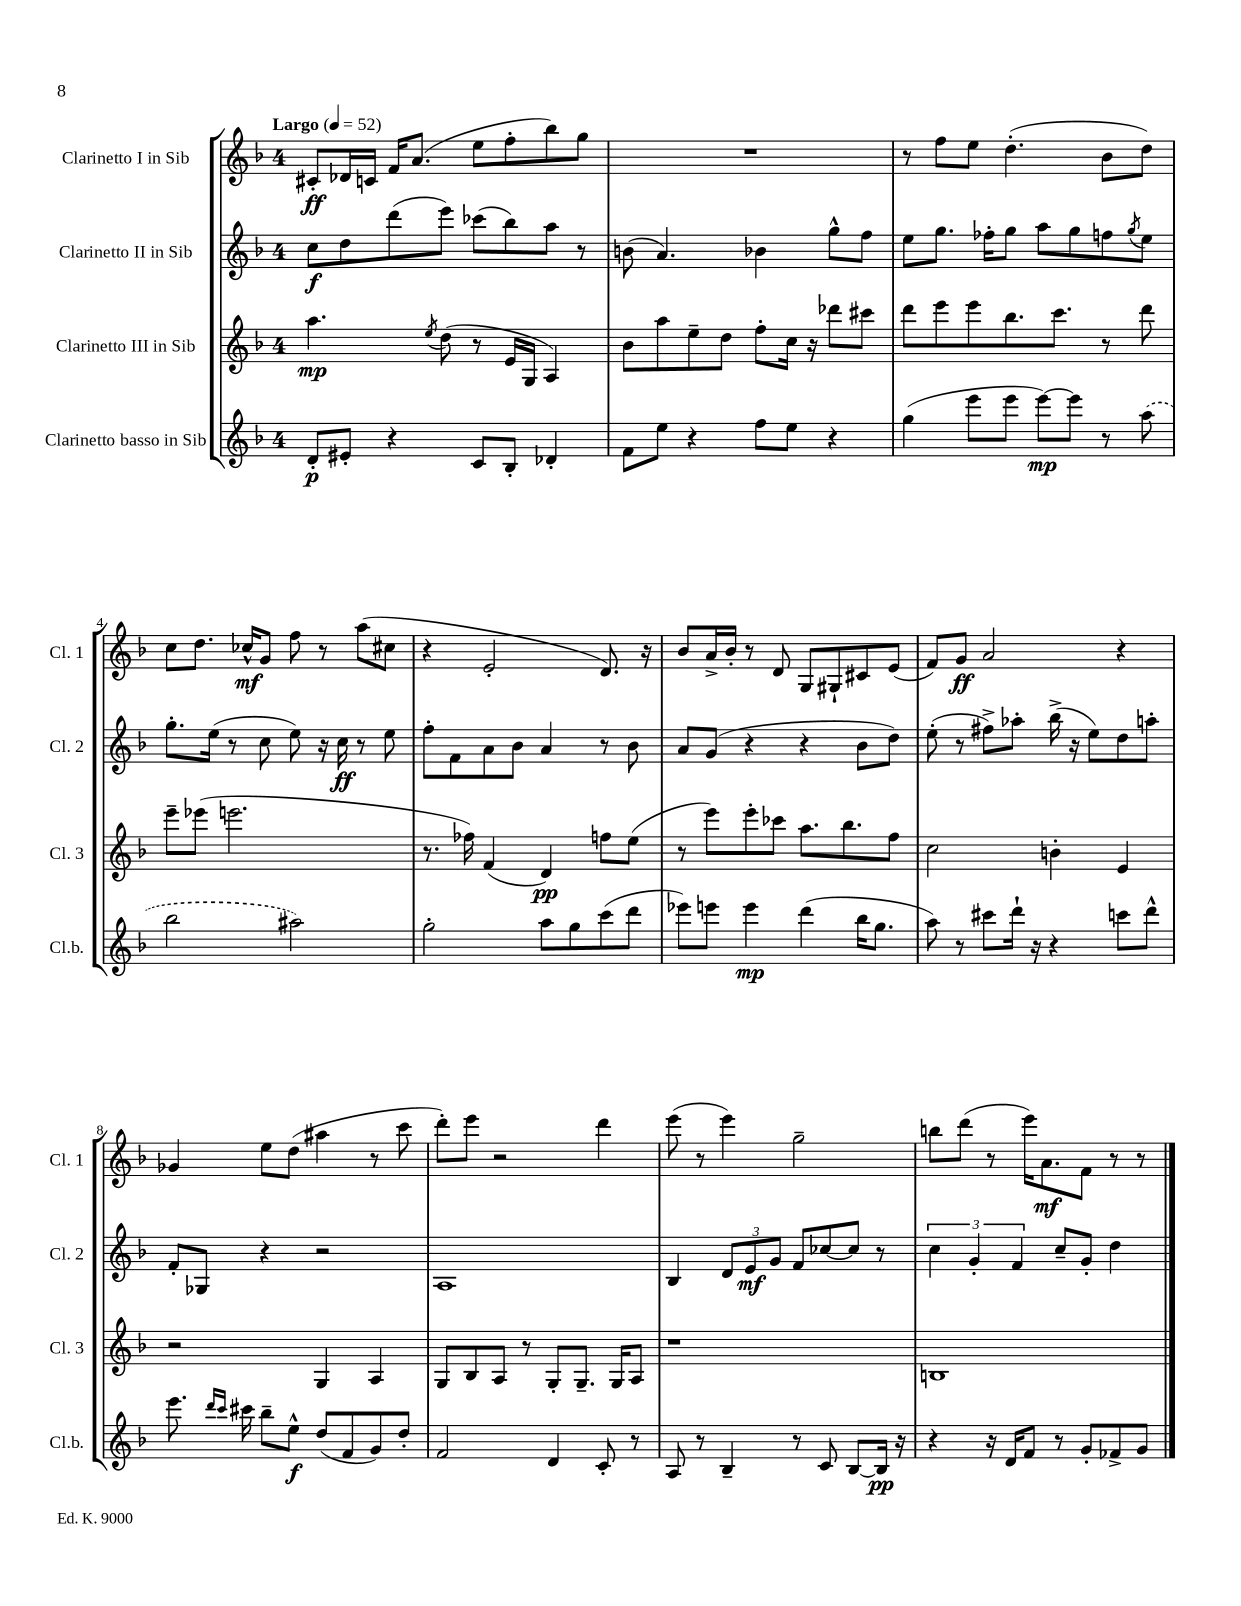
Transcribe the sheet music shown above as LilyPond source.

<<
\new StaffGroup <<
\new Staff = "s0" \with { instrumentName = "Clarinetto I in Sib" shortInstrumentName = "Cl. 1" } {
    \clef treble \key f \major \once \override Staff.TimeSignature.style = #'single-digit \time 4/4 \tempo "Largo" 4 = 52
    cis'8-.\ff des'16 c'16 f'16 a'8.( e''8 f''8-. bes''8) g''8 |
    R1 |
    r8 f''8 e''8 d''4.-.( bes'8 d''8) |
    c''8 d''8. ces''16-^\mf g'8 f''8 r8 a''8( cis''8 |
    r4 e'2-. d'8.) r16 |
    bes'8 a'16-> bes'16-. r8 d'8 g8 gis8-! cis'8 e'8( |
    f'8) g'8\ff a'2 r4 |
    ges'4 e''8 d''8( ais''4 r8 c'''8 |
    d'''8-.) e'''8 r2 d'''4 |
    e'''8( r8 e'''4) g''2-- |
    b''8 d'''8( r8 e'''16) a'8.\mf f'8 r8 r8 \bar "|." |
}
\new Staff = "s1" \with { instrumentName = "Clarinetto II in Sib" shortInstrumentName = "Cl. 2" } {
    \clef treble \key f \major \once \override Staff.TimeSignature.style = #'single-digit \time 4/4
    c''8\f d''8 d'''8( e'''8) ces'''8( bes''8) a''8 r8 |
    b'8( a'4.) bes'4 g''8-^ f''8 |
    e''8 g''8. fes''16-. g''8 a''8 g''8 f''8 \acciaccatura { g''8 } e''8 |
    g''8.-. e''16( r8 c''8 e''8) r16 c''16\ff r8 e''8 |
    f''8-. f'8 a'8 bes'8 a'4 r8 bes'8 |
    a'8 g'8( r4 r4 bes'8 d''8) |
    e''8-.( r8 fis''8->) aes''8-. bes''16->( r16 e''8) d''8 a''8-. |
    f'8-. ges8 r4 r2 |
    a1 |
    bes4 \tuplet 3/2 { d'8 e'8\mf g'8 } f'8 ces''8~ ces''8 r8 |
    \tuplet 3/2 { c''4 g'4-. f'4 } c''8-- g'8-. d''4 \bar "|." |
}
\new Staff = "s2" \with { instrumentName = "Clarinetto III in Sib" shortInstrumentName = "Cl. 3" } {
    \clef treble \key f \major \once \override Staff.TimeSignature.style = #'single-digit \time 4/4
    a''4.\mp \acciaccatura { e''8 } d''8( r8 e'16 g16 a4) |
    bes'8 a''8 e''8-- d''8 f''8-. c''16 r16 des'''8 cis'''8 |
    d'''8 e'''8 e'''8 bes''8. c'''8. r8 d'''8 |
    e'''8-- ees'''8( e'''2. |
    r8. fes''16) f'4( d'4\pp) f''8 e''8( |
    r8 e'''8) e'''8-. ces'''8 a''8. bes''8. f''8 |
    c''2 b'4-. e'4 |
    r2 g4 a4 |
    g8 bes8 a8 r8 g8-. g8.-- g16 a8 |
    r1 |
    b1 \bar "|." |
}
\new Staff = "s3" \with { instrumentName = "Clarinetto basso in Sib" shortInstrumentName = "Cl.b." } {
    \clef treble \key f \major \once \override Staff.TimeSignature.style = #'single-digit \time 4/4
    d'8-.\p eis'8-. r4 c'8 bes8-. des'4-. |
    f'8 e''8 r4 f''8 e''8 r4 |
    g''4( e'''8 e'''8 e'''8~\mp) e'''8 r8 \once \slurDashed a''8( |
    bes''2 ais''2) |
    g''2-. a''8 g''8 c'''8( d'''8 |
    ees'''8) e'''8 e'''4\mp d'''4( bes''16 g''8. |
    a''8) r8 cis'''8 d'''16-! r16 r4 c'''8 d'''8-^ |
    e'''8. \grace { d'''16 c'''16 } cis'''16 bes''8-- e''8-^\f d''8( f'8 g'8) d''8-. |
    f'2 d'4 c'8-. r8 |
    a8 r8 bes4-- r8 c'8 bes8~ bes16\pp r16 |
    r4 r16 d'16 f'8 r8 g'8-. fes'8-> g'8 \bar "|." |
}
>>
>>
